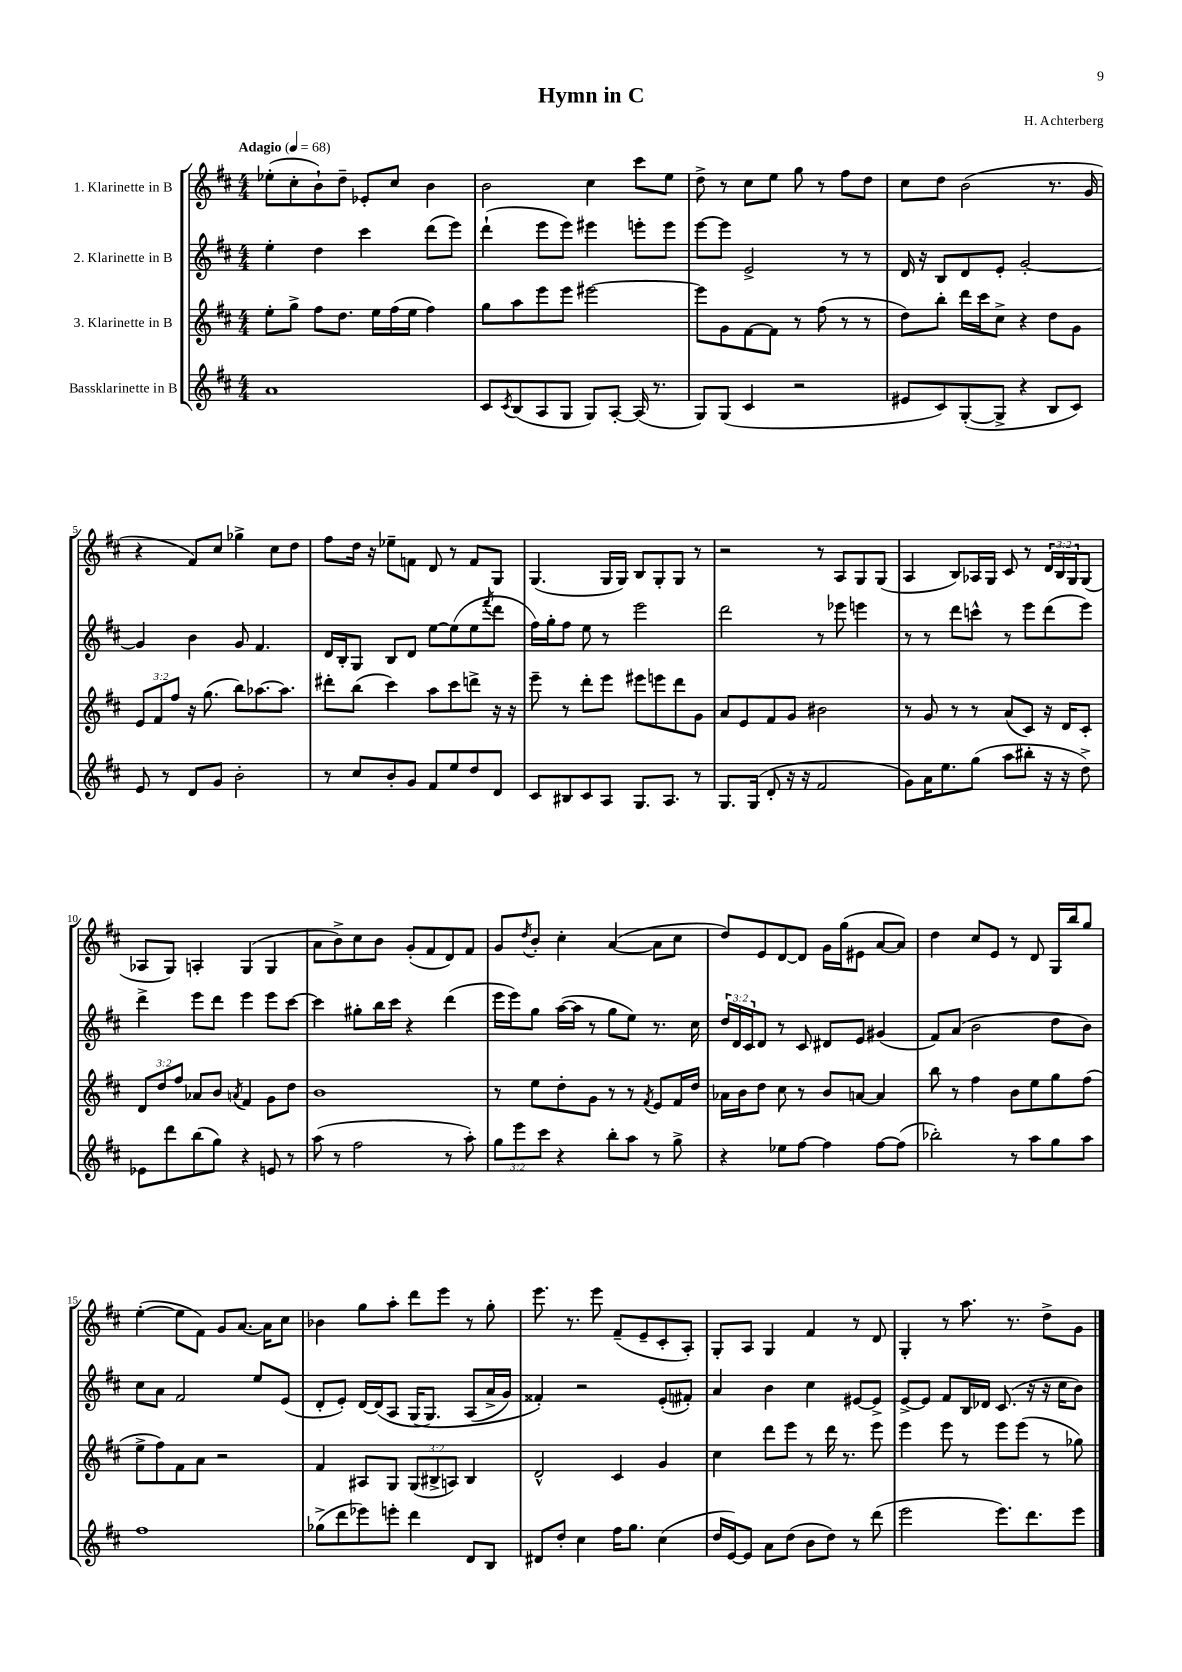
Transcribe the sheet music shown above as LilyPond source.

\header { title = "Hymn in C" composer = "H. Achterberg" }
<<
\new StaffGroup <<
\new Staff = "s0" \with { instrumentName = "1. Klarinette in B" } {
    \clef treble \key d \major \numericTimeSignature \time 4/4 \override Staff.TupletNumber.text = #tuplet-number::calc-fraction-text \tempo "Adagio" 4 = 68
    ees''8-.( cis''8-. b'8-!) d''8-- ees'8-. cis''8 b'4 |
    b'2 cis''4 cis'''8 e''8 |
    d''8-> r8 cis''8 e''8 g''8 r8 fis''8 d''8 |
    cis''8 d''8 b'2( r8. g'16 |
    r4 fis'8) cis''8 ges''4-> cis''8 d''8 |
    fis''8 d''16 r16 ees''8-- f'8 d'8 r8 f'8 g8 |
    g4.( g16 g16) b8 g8-. g8 r8 |
    r2 r8 a8 g8 g8( |
    a4 b8) aes16 g16 cis'8 r8 \tuplet 3/2 { d'16 b16 g16 } g8( |
    aes8 g8) a4-. g4( g4 |
    a'8 b'8->) cis''8 b'8 g'8-.( fis'8 d'8) fis'8 |
    g'8 \acciaccatura { d''8 } b'8-. cis''4-. a'4~( a'8 cis''8 |
    d''8) e'8 d'8~ d'8 g'16 g''16( eis'8 a'8~ a'8) |
    d''4 cis''8 e'8 r8 d'8 g16 b''16 g''8 |
    e''4~-.( e''8 fis'8) g'8 a'8.~ a'16 cis''8 |
    bes'4 g''8 a''8-. d'''8 e'''8 r8 g''8-. |
    e'''8. r8. e'''8 fis'8--( e'8-- cis'8-. a8-.) |
    g8-. a8 g4 fis'4 r8 d'8 |
    g4-. r8 a''8. r8. d''8-> g'8 \bar "|." |
}
\new Staff = "s1" \with { instrumentName = "2. Klarinette in B" } {
    \clef treble \key d \major \numericTimeSignature \time 4/4 \override Staff.TupletNumber.text = #tuplet-number::calc-fraction-text
    e''4-. d''4 cis'''4 d'''8( e'''8) |
    d'''4-!( e'''8 e'''8) eis'''4 e'''8-. e'''8 |
    e'''8~ e'''8 e'2-> r8 r8 |
    d'16 r16 b8 d'8 e'8-. g'2~-. |
    g'4 b'4 g'8 fis'4. |
    d'16 b16-. g8 b8 d'8 e''8~ e''8( e''8 \acciaccatura { fis'''8 } d'''8 |
    fis''16) g''16-. fis''8 e''8 r8 e'''2 |
    d'''2 r8 ees'''8 e'''4 |
    r8 r8 d'''8 c'''8-^ r8 e'''8 d'''8( e'''8) |
    d'''4-> e'''8 d'''8 e'''4 e'''8 cis'''8~ |
    cis'''4 gis''8-. b''16 cis'''16 r4 d'''4( |
    e'''16 e'''16) g''8 a''16~( a''16 r8 g''8 e''8) r8. cis''16 |
    \tuplet 3/2 { d''16 d'16 cis'16 } d'8 r8 cis'8 dis'8 e'8 gis'4( |
    fis'8) a'8( b'2 d''8 b'8) |
    cis''8 a'8 fis'2 e''8 e'8( |
    d'8-. e'8-.) d'16~ d'16( a8 g16\( g8.) a8( a'16-> g'16) |
    fisis'4-.\) r2 e'8-.( fis'8-.) |
    a'4 b'4 cis''4 eis'8~ eis'8-> |
    e'8~-> e'8 fis'8 b16 des'16 cis'8.( r16 r16 cis''16 b'8) \bar "|." |
}
\new Staff = "s2" \with { instrumentName = "3. Klarinette in B" } {
    \clef treble \key d \major \numericTimeSignature \time 4/4 \override Staff.TupletNumber.text = #tuplet-number::calc-fraction-text
    e''8-. g''8-> fis''8 d''8. e''16 fis''16( e''16 fis''4) |
    g''8 a''8 e'''8 e'''8 eis'''2~ |
    eis'''8 g'8 fis'8~ fis'8 r8 fis''8( r8 r8 |
    d''8) b''8-. d'''16 cis'''16 cis''8-> r4 d''8 g'8 |
    \tuplet 3/2 { e'8 fis'8 fis''8 } r16 g''8.( b''8) aes''8.~ aes''8. |
    dis'''8-. b''8( cis'''4) a''8 cis'''8 d'''8-> r16 r16 |
    e'''8-- r8 d'''8-. e'''8 eis'''8 e'''8 d'''8 g'8 |
    a'8 e'8 fis'8 g'8 bis'2 |
    r8 g'8 r8 r8 a'8( cis'8) r16 d'16 cis'8-. |
    \tuplet 3/2 { d'8 d''8 fis''8 } aes'8 b'8 \acciaccatura { a'8 } fis'4 g'8 d''8 |
    b'1 |
    r8 e''8 d''8-. g'8 r8 r8 \acciaccatura { fis'8 } e'8 fis'16 d''16 |
    aes'16 b'16 d''8 cis''8 r8 b'8 a'8~ a'4 |
    b''8 r8 fis''4 b'8 e''8 g''8 fis''8( |
    e''8-> fis''8) fis'8 a'8 r2 |
    fis'4 ais8 g8 \tuplet 3/2 { g8( bis8-> a8) } bis4 |
    d'2-^ cis'4 g'4 |
    cis''4 d'''8 e'''8 r8 d'''16 r8. e'''8 |
    e'''4 e'''8 r8 e'''8 e'''8( r8 ges''8) \bar "|." |
}
\new Staff = "s3" \with { instrumentName = "Bassklarinette in B" } {
    \clef treble \key d \major \numericTimeSignature \time 4/4 \override Staff.TupletNumber.text = #tuplet-number::calc-fraction-text
    a'1 |
    cis'8 \acciaccatura { cis'8 } b8( a8 g8 g8) a8~-. a16( r8. |
    g8) g8( cis'4 r2 |
    eis'8 cis'8) g8~-.( g8-> r4 b8 cis'8) |
    e'8 r8 d'8 g'8 b'2-. |
    r8 cis''8 b'8-. g'8 fis'8 e''8 d''8 d'8 |
    cis'8 bis8 cis'8 a8 g8. a8. r8 |
    g8. g16( d'8-. r16 r16 fis'2 |
    g'8) a'16 e''8. g''8( a''8 bis''8-. r16 r16 d''8->) |
    ees'8 d'''8 b''8( g''8) r4 e'8 r8 |
    a''8( r8 fis''2 r8 a''8-.) |
    \tuplet 3/2 { g''8 e'''8 cis'''8 } r4 b''8-. a''8 r8 g''8-> |
    r4 ees''8 fis''8~ fis''4 fis''8~ fis''8( |
    bes''2-.) r8 a''8 g''8 a''8 |
    fis''1 |
    ges''8->( d'''8 ees'''8) e'''8-. d'''4 d'8 b8 |
    dis'8 d''8-. cis''4 fis''16 g''8. cis''4( |
    d''16 e'16~) e'8 a'8 d''8( b'8 d''8) r8 d'''8( |
    e'''2 e'''8.) d'''8. e'''8 \bar "|." |
}
>>
>>
